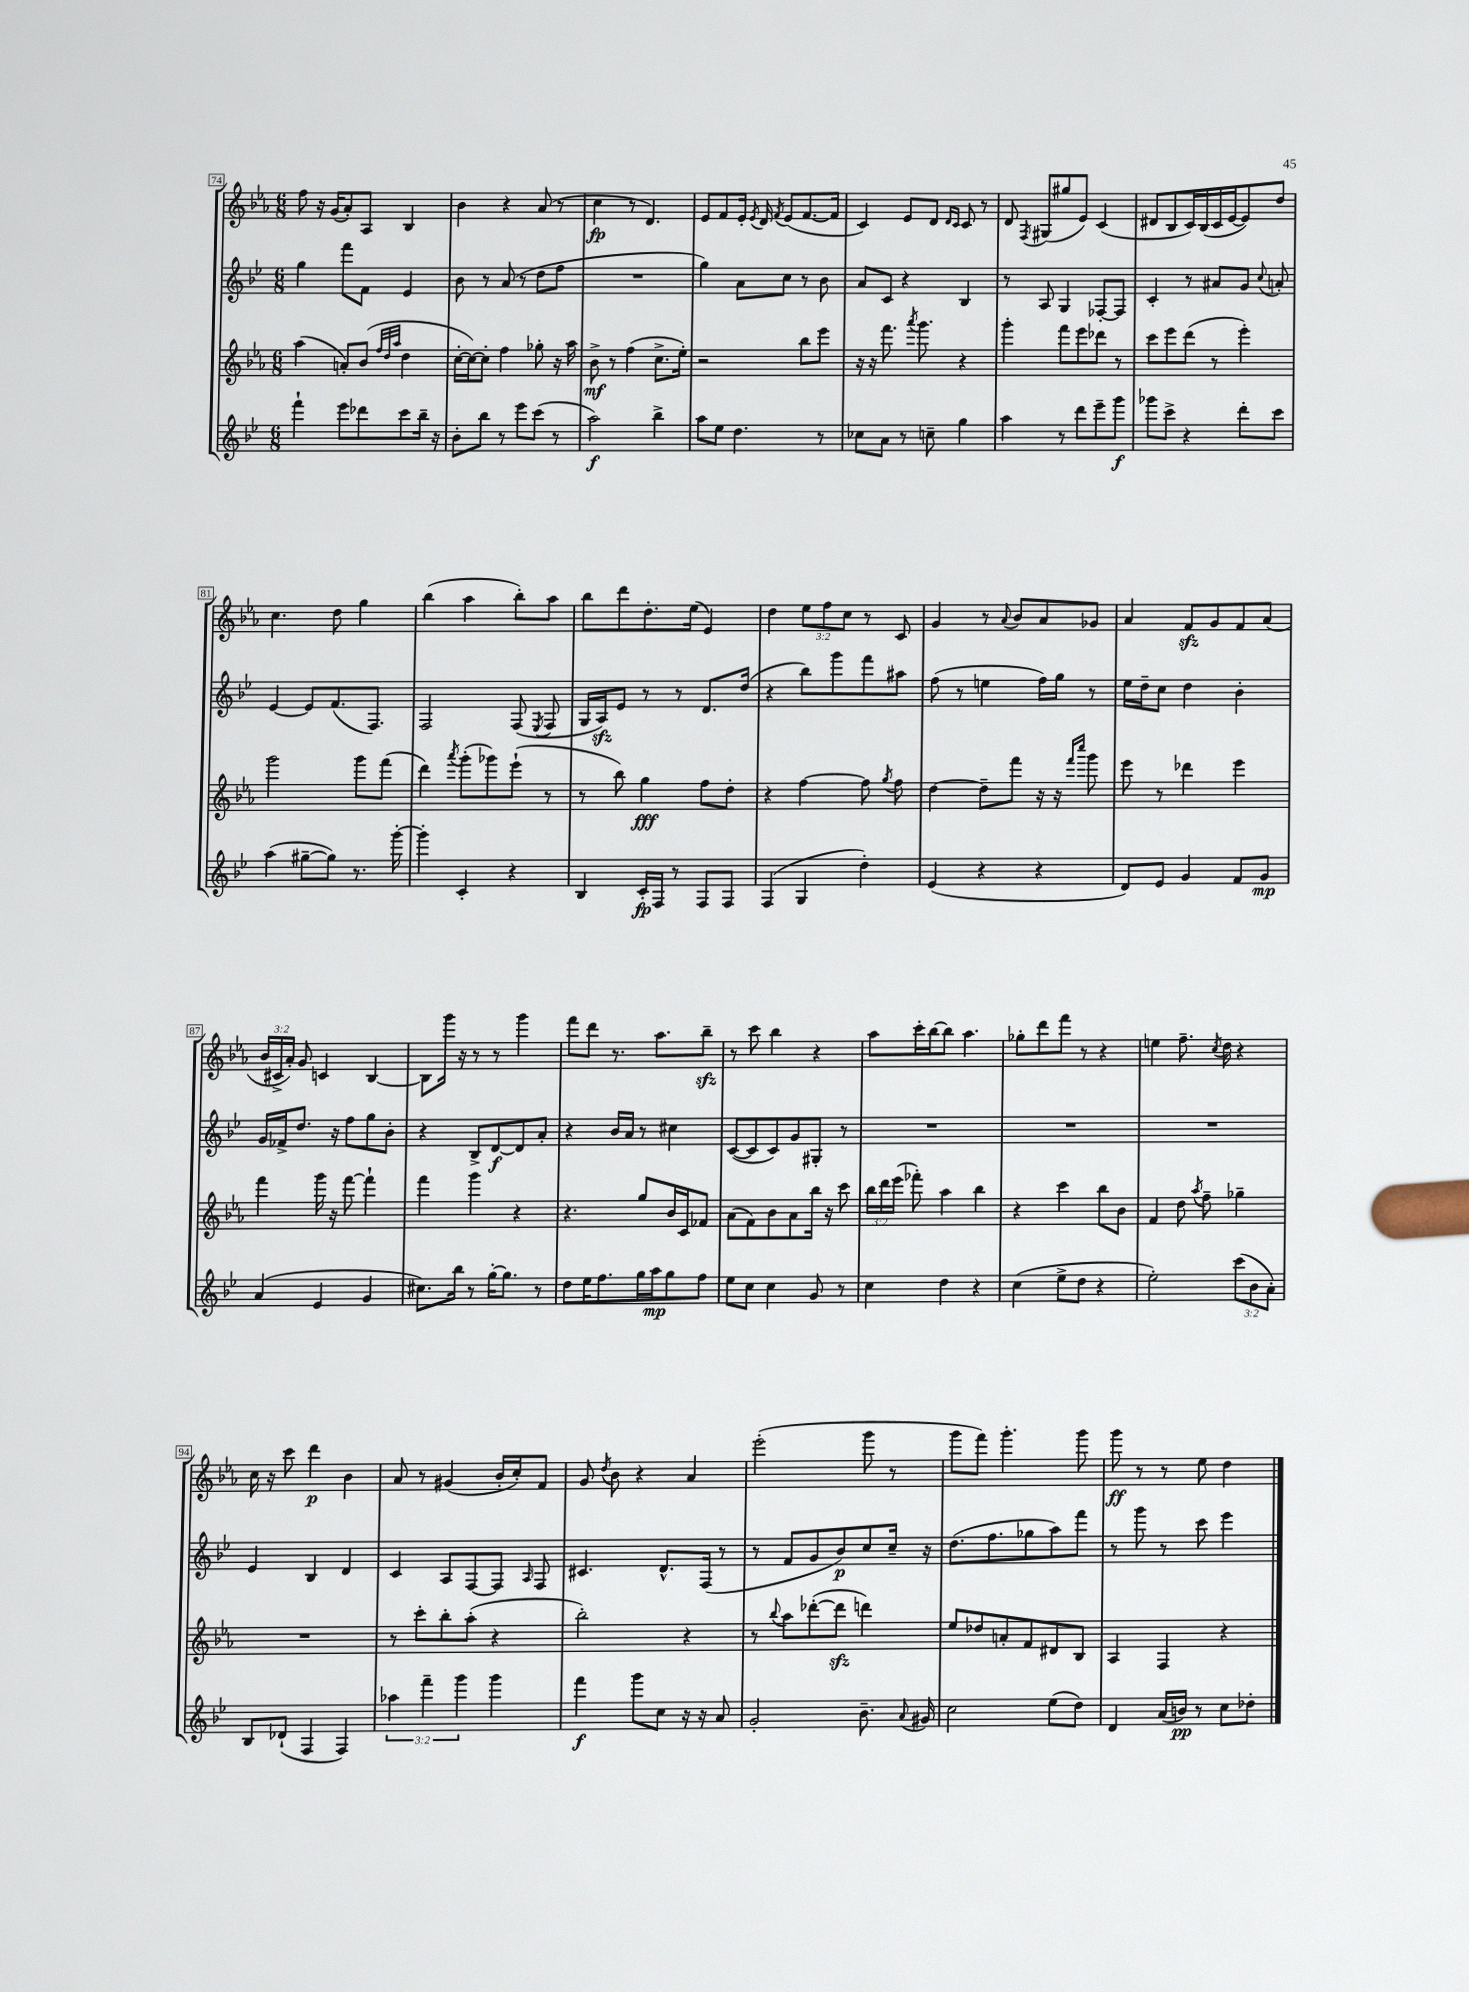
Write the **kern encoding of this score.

**kern	**kern	**kern	**kern
*staff4	*staff3	*staff2	*staff1
*clefG2	*clefG2	*clefG2	*clefG2
*k[b-e-]	*k[b-e-a-]	*k[b-e-]	*k[b-e-a-]
*M6/8	*M6/8	*M6/8	*M6/8
4fff`	(4aa-	4gg	8ff
.	.	.	16r
.	.	.	(16g
8eee-	8a')	8fff	8a-')
8ddd-	(8b-	8f	8A-
.	32qqff	.	.
.	32qqdd	.	.
.	32qqaa-	.	.
8ccc	4dd	4e-	4B-
16bb-~	.	.	.
16r	.	.	.
=	=	=	=
8b-'	[16cc'	8b-	4b-
.	16cc_)	.	.
8bb-	8cc']	8r	.
8r	4ff	(8a	4r
8eee-	.	8r	.
(8ccc	8gg-'	8dd	(8a-
8r	16r	8ff	8r
.	16aa-	.	.
=	=	=	=
2aa)	8b-^	2.r	4cc
.	8r	.	.
.	(4ff	.	8r
.	.	.	4.d)
4bb-^	8.cc^	.	.
.	16ee-')	.	.
=	=	=	=
8aa	2r	4gg)	8e-
8ee-	.	.	8f
4.dd	.	8a	16e-'
.	.	.	8qe-
.	.	.	16d
.	.	.	8qf
.	.	8cc	(8e-
.	8bb-	8r	[8.f
8r	8eee-	8b-	.
.	.	.	16f]
=	=	=	=
8cc-	16r	8a	4c)
.	16r	.	.
8a	8.fff	8c	.
8r	.	4r	8e-
.	8qaaa-	.	.
.	8.ggg	.	.
8cc~	.	.	8d
.	.	.	16qqd
.	.	.	16qqc
4gg	4r	4B-	8c
.	.	.	8r
=	=	=	=
4aa	4ggg'	8r	8d
.	.	.	8qF
.	.	8A	(8G#
8r	8fff	4G	8gg#
8ddd	8eee-	.	8e-)
8eee-~	8ddd-	[8F-'	(4c
8ggg	8r	8F-]	.
=	=	=	=
8ggg-	8ccc	4c'	8d#
8ccc^	8eee-	.	8B-
4r	(8ddd	8r	16c)
.	.	.	(16B-
.	8r	8a#	16c
.	.	.	[16e-
8ddd'	4eee-')	8g	8e-])
.	.	8qqcc	.
8ccc	.	8a'	8dd
=	=	=	=
(4aa	2ggg	[4e-	4.cc
[8gg#~	.	8e-]	.
8gg#])	.	(8.f	8dd
8.r	8ggg	.	4gg
.	.	8.F)	.
.	(8fff	.	.
[16ggg'	.	.	.
=	=	=	=
4ggg']	4ddd)	2F	(4bb-
.	8qaaa-	.	.
4c'	(8ggg'	.	4aa-
.	8ggg-)	.	.
4r	(8eee-`	(8F	8bb-')
.	.	8qE-	.
.	8r	8F	8aa-
=	=	=	=
4B-	8r	16G	8bb-
.	.	16A)	.
.	8bb-)	8e-	8ddd
16c'	4gg	8r	8.dd'
16F	.	.	.
8r	.	8r	.
.	.	.	(16ee-
8F	8ff	8.d	4e-)
8F	8dd'	.	.
.	.	(16dd	.
=	=	=	=
(4F	4r	4r	4dd
4G	[4ff	8bb-)	12ee-
.	.	.	12ff
.	.	8ggg	.
.	.	.	12cc
4dd')	8ff]	8fff	8r
.	8qgg	.	.
.	8ff	8aa#	8c
=	=	=	=
(4e-	[4dd	(8ff	4g
.	.	8r	.
4r	8dd~]	4ee	8r
.	.	.	8qqa-
.	8fff	.	8b-
4r	16r	16ff)	8a-
.	16r	16gg	.
.	16qqfff	.	.
.	16qqcccc	.	.
.	8ggg	8r	8g-
=	=	=	=
8d)	8eee-	16ee-	4a-
.	.	16dd~	.
8e-	8r	8cc	.
4g	4ddd-	4dd	8f
.	.	.	8g
8f	4eee-	4b-'	8f
8g	.	.	(8a-
=	=	=	=
(4a	4fff	16g	24b-
.	.	.	24c#^
.	.	16f-^	.
.	.	.	24a-')
.	.	8.dd	8g
4e-	16ggg	.	4c
.	16r	16r	.
.	[8fff	8ff	.
4g	4fff`]	8gg	[4B-
.	.	8b-'	.
=	=	=	=
8.cc#)	4fff	4r	8B-]
.	.	.	16ggg
16bb-	.	.	16r
8r	4ggg	8B-^	8r
[16gg'	.	[8d	8r
8.gg]	.	.	.
.	4r	8d]	4ggg
8r	.	8a'	.
=	=	=	=
8dd	4.r	4r	8fff
16ee-	.	.	8ddd
8.ff	.	.	.
.	.	16b-	8.r
.	.	16a	.
16gg	8gg	8r	.
16aa	.	.	8.aa-
8gg	16b-	4cc#	.
.	16c	.	.
8ff	8f-	.	8bb-~
=	=	=	=
8ee-	(8a-	([8c	8r
8cc	8f)	8c]	8ccc
4cc	8b-	8c)	4bb-
.	8a-	8g	.
8g	16bb-	8G#'	4r
.	16r	.	.
8r	8ccc	8r	.
=	=	=	=
4cc	24bb-	2.r	8aa-
.	24ddd	.	.
.	(24eee-	.	.
.	8fff-')	.	16ccc'
.	.	.	[16bb-
4dd	4aa-	.	8bb-]
.	.	.	4.aa-
4r	4bb-	.	.
=	=	=	=
(4cc	4r	2.r	8gg-'
.	.	.	8ddd
8ee-^	4ccc	.	8fff
8dd	.	.	8r
4r	8bb-	.	4r
.	8b-	.	.
=	=	=	=
2ee-')	4f	2.r	4ee
.	8dd	.	8.ff~
.	8qaa-	.	.
.	8ff~	.	.
.	.	.	8qcc
.	.	.	16dd
(12ccc	4gg-~	.	4r
12b-	.	.	.
12a')	.	.	.
=	=	=	=
8B-	2.r	4e-	16cc
.	.	.	16r
(8d-`	.	.	8ccc
4F	.	4B-	4ddd
4F)	.	4d	4b-
=	=	=	=
6aa-	8r	4c	8a-
.	8ccc'	.	8r
6fff~	.	.	.
.	8bb-'	8A	(4g#
6ggg	.	.	.
.	(8aa-'	[8F	.
4ggg	4r	8F]	16b-'
.	.	.	16cc')
.	.	16qqA	.
.	.	8F	8f
=	=	=	=
4fff	2bb-')	4.c#	8g
.	.	.	8qdd
.	.	.	8b-
8ggg	.	.	4r
8cc	.	8.d^^	.
16r	4r	.	4a-
16r	.	(16F	.
8a	.	8r	.
=	=	=	=
2g'	8r	8r	(2eee-'
.	8qqbb-	.	.
.	8aa-	8f	.
.	([8ddd-'	8g	.
.	8ddd-]	8b-)	.
8.b-~	4ddd)	8cc	8ggg
.	.	16cc~	8r
8qqa	.	.	.
16g#	.	16r	.
=	=	=	=
2cc	8ee-	(8.dd	8ggg
.	8dd-	.	8fff)
.	.	8.ff	.
.	8a'	.	4.ggg'
.	8f	8gg-	.
(8ee-	8d#	8aa)	.
8dd)	8B-	8fff	8ggg
=	=	=	=
4d	4A-	8r	8ggg
.	.	8ggg	8r
(16a	4F	8r	8r
16b)	.	.	.
8r	.	8ccc	8ee-
8cc	4r	4eee-	4dd
8dd-'	.	.	.
==	==	==	==
*-	*-	*-	*-
